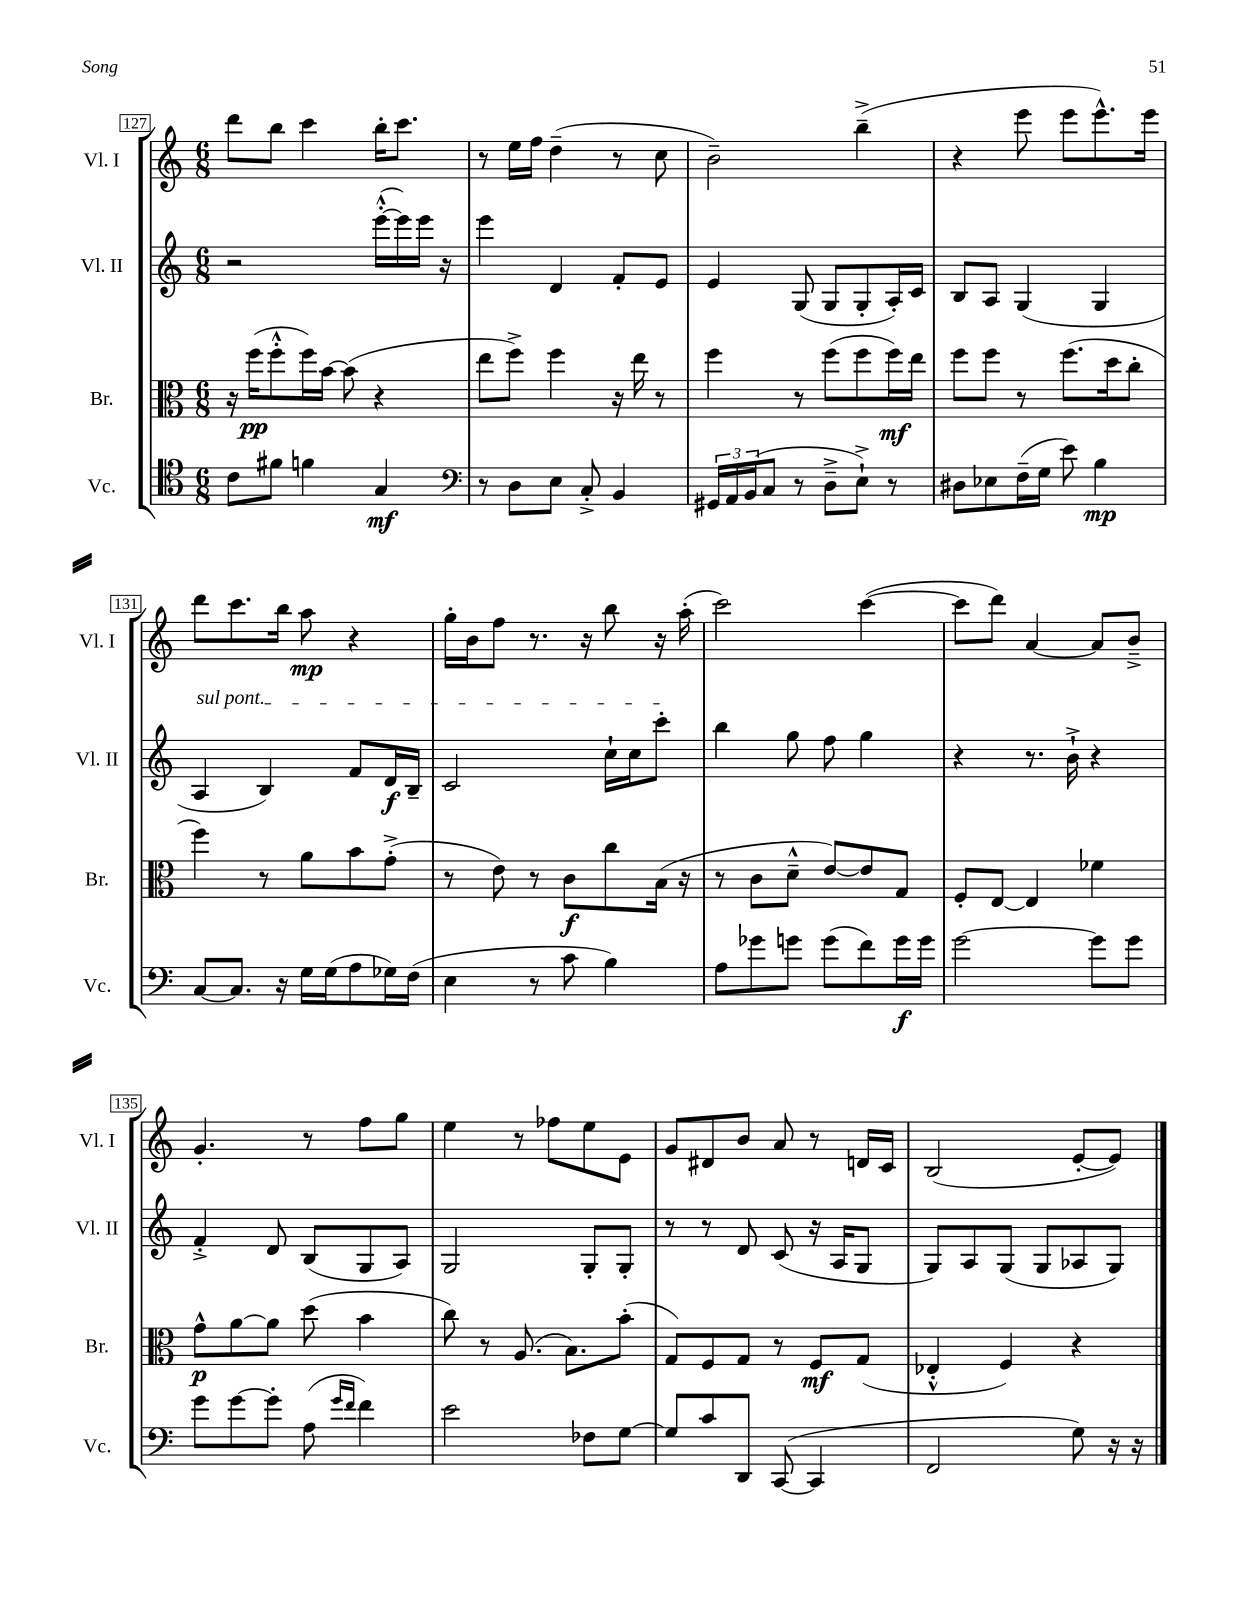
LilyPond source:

<<
\new StaffGroup <<
\new Staff = "s0" \with { instrumentName = "Vl. I" shortInstrumentName = "Vl. I" } {
    \clef treble \key c \major \numericTimeSignature \time 6/8
    d'''8 b''8 c'''4 b''16-. c'''8. |
    r8 e''16 f''16 d''4--( r8 c''8 |
    b'2--) b''4--->( |
    r4 e'''8 e'''8 e'''8.-^) e'''16 |
    d'''8 c'''8. b''16 a''8\mp r4 |
    g''16-. b'16 f''8 r8. r16 b''8 r16 a''16-.( |
    c'''2) c'''4~( |
    c'''8 d'''8) a'4~ a'8 b'8---> |
    g'4.-. r8 f''8 g''8 |
    e''4 r8 fes''8 e''8 e'8 |
    g'8 dis'8 b'8 a'8 r8 d'16 c'16 |
    b2( e'8~-. e'8) \bar "|." |
}
\new Staff = "s1" \with { instrumentName = "Vl. II" shortInstrumentName = "Vl. II" } {
    \clef treble \key c \major \numericTimeSignature \time 6/8
    r2 e'''16~-.-^( e'''16) e'''16 r16 |
    e'''4 d'4 f'8-. e'8 |
    e'4 g8( g8 g8-. a16-.) c'16 |
    b8 a8 g4( g4 |
    \once \override TextSpanner.bound-details.left.text = \markup { \italic "sul pont." } a4\startTextSpan b4) f'8 d'16\f b16-- |
    c'2 c''16-! c''16 c'''8-.\stopTextSpan |
    b''4 g''8 f''8 g''4 |
    r4 r8. b'16-!-> r4 |
    f'4-.-> d'8 b8( g8 a8) |
    g2 g8-. g8-. |
    r8 r8 d'8 c'8( r16 a16 g8 |
    g8) a8 g8( g8 aes8 g8) \bar "|." |
}
\new Staff = "s2" \with { instrumentName = "Br." shortInstrumentName = "Br." } {
    \clef alto \key c \major \numericTimeSignature \time 6/8
    r16 f''16\pp( f''8-.-^ f''16) b'16~ b'8( r4 |
    e''8 f''8->) f''4 r16 e''16 r8 |
    f''4 r8 f''8( f''8 f''16\mf) e''16 |
    f''8 f''8 r8 f''8.( d''16 c''8-. |
    f''4) r8 a'8 b'8 g'8-.->( |
    r8 e'8) r8 c'8\f c''8 b16( r16 |
    r8 c'8 d'8---^ e'8~) e'8 g8 |
    f8-. e8~ e4 fes'4 |
    g'8-^\p a'8~ a'8 d''8( b'4 |
    c''8) r8 a8.( b8.) b'8-.( |
    g8) f8 g8 r8 f8\mf g8( |
    ees4-.-^ f4) r4 \bar "|." |
}
\new Staff = "s3" \with { instrumentName = "Vc." shortInstrumentName = "Vc." } {
    \clef tenor \key c \major \numericTimeSignature \time 6/8
    c'8 fis'8 f'4 g4\mf |
    \clef bass r8 d8 e8 c8-.-> b,4 |
    \tuplet 3/2 { gis,16 a,16 b,16( } c8 r8 d8---> e8-!->) r8 |
    dis8 ees8 f16--( g16 e'8) b4\mp |
    c8~ c8. r16 g16 g16( a8 ges16) f16( |
    e4 r8 c'8 b4) |
    a8 ges'8 g'8 g'8( f'8) g'16\f g'16 |
    g'2~ g'8 g'8 |
    g'8 g'8~ g'8-. a8( \grace { g'16 f'16 } f'4) |
    e'2 fes8 g8~ |
    g8 c'8 d,8 c,8~( c,4 |
    f,2 g8) r16 r16 \bar "|." |
}
>>
>>
\layout { \context { \Score currentBarNumber = #127 \override BarNumber.stencil = #(make-stencil-boxer 0.1 0.3 ly:text-interface::print) } }
